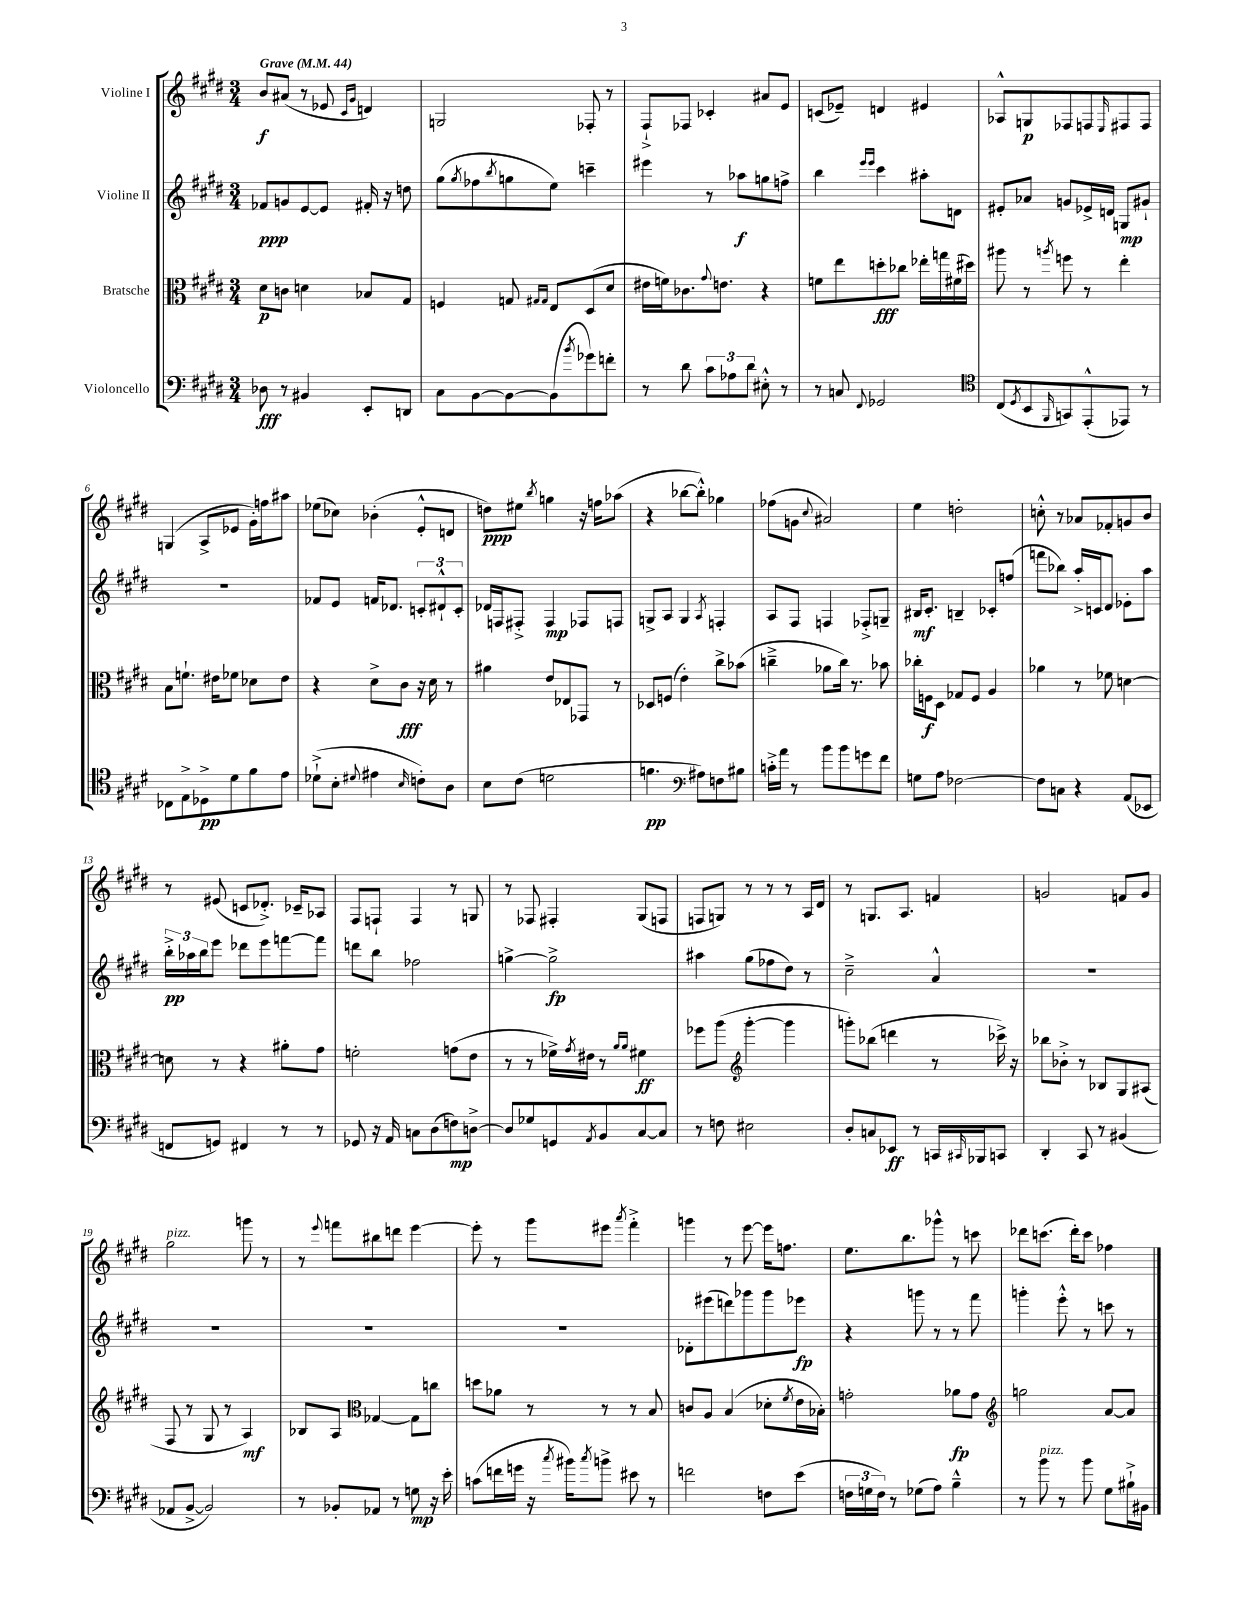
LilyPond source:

<<
\new StaffGroup <<
\new Staff = "s0" \with { instrumentName = "Violine I" } {
    \clef treble \key e \major \numericTimeSignature \time 3/4 \tempo "Grave" 4 = 44
    b'8\f ais'8( r8 ees'8 \grace { cis'16 gis'16 } d'4) |
    g2 fes8-. r8 |
    fis8-!-> fes8 ces'4-. ais'8 e'8 |
    c'8( ees'8--) d'4 eis'4 |
    aes8-^ g8\p fes8 f8 \grace { e16 } fis8 fis8 |
    g4( a8-> ees'8 gis'16-.) f''16 ais''8 |
    ees''8( ces''8) bes'4-.( e'8-.-^ d'8 |
    d''8\ppp) eis''8 \acciaccatura { b''8 } g''4 r16 f''16 aes''8( |
    r4 bes''8~ bes''8-.-^) ges''4 |
    fes''8( g'8 \appoggiatura { cis''8 } ais'2) |
    e''4 d''2-. |
    c''8-.-^ r8 aes'8 fes'8-. g'8 b'8 |
    r8 eis'8( c'8 des'8.-.->) ces'16-- aes8 |
    fis8 f8-! f4 r8 g8 |
    r8 fes8 fis4-. gis8( f8 |
    f8 g8) r8 r8 r8 a16 dis'16 |
    r8 g8. a8. f'4 |
    g'2 f'8 g'8 |
    gis''2^\markup { \italic "pizz." } g'''8 r8 |
    r8 \appoggiatura { e'''8 } f'''8 bis''8 d'''8 e'''4~ |
    e'''8-. r8 gis'''8 eis'''8 \acciaccatura { a'''8 } fis'''4-.-> |
    g'''4 r8 e'''8~ e'''16 f''8. |
    e''8. b''8. ges'''8-^ r8 c'''8 |
    des'''8 c'''8.( des'''16-.) c'''8 fes''4 \bar "|." |
}
\new Staff = "s1" \with { instrumentName = "Violine II" } {
    \clef treble \key e \major \numericTimeSignature \time 3/4
    fes'8\ppp g'8 e'8~ e'8 fis'16-. r16 d''8 |
    gis''8( \acciaccatura { gis''8 } fes''8 \acciaccatura { b''8 } g''8 e''8) c'''4-- |
    eis'''4 r8 aes''8\f g''8 f''8-> |
    b''4 \grace { e'''16 e'''16 } cis'''4 ais''8-. d'8 |
    eis'8-. aes'8 g'8 ees'16-> d'16 g8\mp gis'8-! |
    R2. |
    fes'8 e'8 f'16 des'8. \tuplet 3/2 { c'8-. dis'8-!-^ c'8-. } |
    des'16 f16 fis8-.-> fis4\mp fes8 f8 |
    g8-> a8 g4 \acciaccatura { a8 } f4-. |
    a8 fis8 f4 fes8-.-> g8-- |
    bis16\mf cis'8.-. b4-- ces'8-. f''8( |
    f'''8 bes''8) a''16-.-> c'16 dis'8 ees'8-. a''8 |
    \tuplet 3/2 { b''16-.->\pp aes''16 b''16 } e'''8 des'''8 e'''8 f'''8~ f'''8 |
    d'''8 b''8 fes''2 |
    g''4~-> g''2->\fp |
    ais''4 gis''8( fes''8 dis''8) r8 |
    cis''2---> a'4-^ |
    R2. |
    R2. |
    R2. |
    R2. |
    des'8-. eis'''8( d'''8) ges'''8 ges'''8 ees'''8\fp |
    r4 g'''8 r8 r8 fis'''8 |
    g'''4-. e'''8-.-^ r8 c'''8 r8 \bar "|." |
}
\new Staff = "s2" \with { instrumentName = "Bratsche" } {
    \clef alto \key e \major \numericTimeSignature \time 3/4
    dis'8\p c'8 d'4 bes8 gis8 |
    f4 g8 \grace { gis16 gis16 } e8 dis8( dis'8 |
    eis'16 f'16) ces'8. \appoggiatura { gis'8 } e'8. r4 |
    f'8 e''8 d''8-.\fff ces''8 ees''16-. g''16 fis'16( dis''16) |
    ais''8 r8 \acciaccatura { a''8 } f''8 r8 e''4-. |
    b8 f'8.-! eis'16 fes'8 des'8 eis'8 |
    r4 dis'8-> cis'8\fff r16 dis'16 r8 |
    ais'4 e'8 ees8 ges,8 r8 |
    des8 f8( e'4-.) cis''8-> bes'8( |
    c''4---> aes'8 c''16) r8. bes'8 |
    ces''16-. f16\f dis8 ges8 f8 a4 |
    aes'4 r8 fes'8 d'4~ |
    d'8 r8 r4 ais'8-. gis'8 |
    f'2-. g'8( e'8 |
    r8 r8 fes'16->) \acciaccatura { gis'8 } eis'16 r8 \grace { a'16 a'16 } fis'4\ff |
    fes''8 a''8( \clef treble gis'''4~-. gis'''4 |
    g'''8-.) bes''8( d'''4 r8 ces'''16->) r16 |
    bes''8 bes'8-.-> r8 bes8 gis8 ais8( |
    fis8 r8 gis8 r8 a4\mf) |
    bes8 a8 \clef alto ges4~ ges8 c''8 |
    d''8 aes'8 r8 r8 r8 b8 |
    c'8 a8 b4( des'8-. \acciaccatura { fis'8 } e'16 bes16-.) |
    g'2-. aes'8\fp g'8 |
    \clef treble g''2 a'8~ a'8 \bar "|." |
}
\new Staff = "s3" \with { instrumentName = "Violoncello" } {
    \clef bass \key e \major \numericTimeSignature \time 3/4
    des8\fff r8 bis,4 e,8-. d,8 |
    cis8 b,8~ b,8~ b,8( \acciaccatura { b'8 } ges'8) f'8-. |
    r8 dis'8 \tuplet 3/2 { cis'8 aes8 dis'8 } eis8-.-^ r8 |
    r8 c8 \appoggiatura { fis,8 } ges,2 |
    \clef tenor cis8( \acciaccatura { dis8 } b,8 \grace { fis,16 } g,8) e,8-.-^( ees,8) r8 |
    ces8 e8-> des8->\pp dis'8 fis'8 e'8 |
    des'8-!->( b8-. \appoggiatura { dis'8 } eis'4 \grace { b16 } c'8-.) a8 |
    b8 cis'8( d'2 |
    f'4.\pp \clef bass ais8) f8 bis8 |
    c'16-.-> a'16 r8 b'8 b'8 g'8 fis'8 |
    g8 a8 fes2~ |
    fes8 c8 r4 a,8( ees,8 |
    f,8 g,8) fis,4 r8 r8 |
    ges,8 r16 a,16 c8 dis8( f8\mp) d8~-> |
    d8 ges8 g,8 \acciaccatura { a,8 } b,8 cis8~ cis8 |
    r8 f8 eis2 |
    dis8-. c8 ees,8\ff r8 c,16 \grace { cis,16 } bes,,16 c,8 |
    dis,4-. cis,8 r8 bis,4( |
    aes,8 b,8~-> b,2) |
    r8 bes,8-. aes,8 r8 g8\mp r16 e'16-. |
    c'8( f'16 g'16 r16 \acciaccatura { cis''8 } bis'16) \acciaccatura { cis''8 } b'8-> eis'8 r8 |
    f'2 f8 e'8( |
    \tuplet 3/2 { f16 g16 f16) } r8 ges8( a8) b4---^ |
    r8 b'8^\markup { \italic "pizz." } r8 b'8 gis8 bis16-!-> bis,16 \bar "|." |
}
>>
>>
